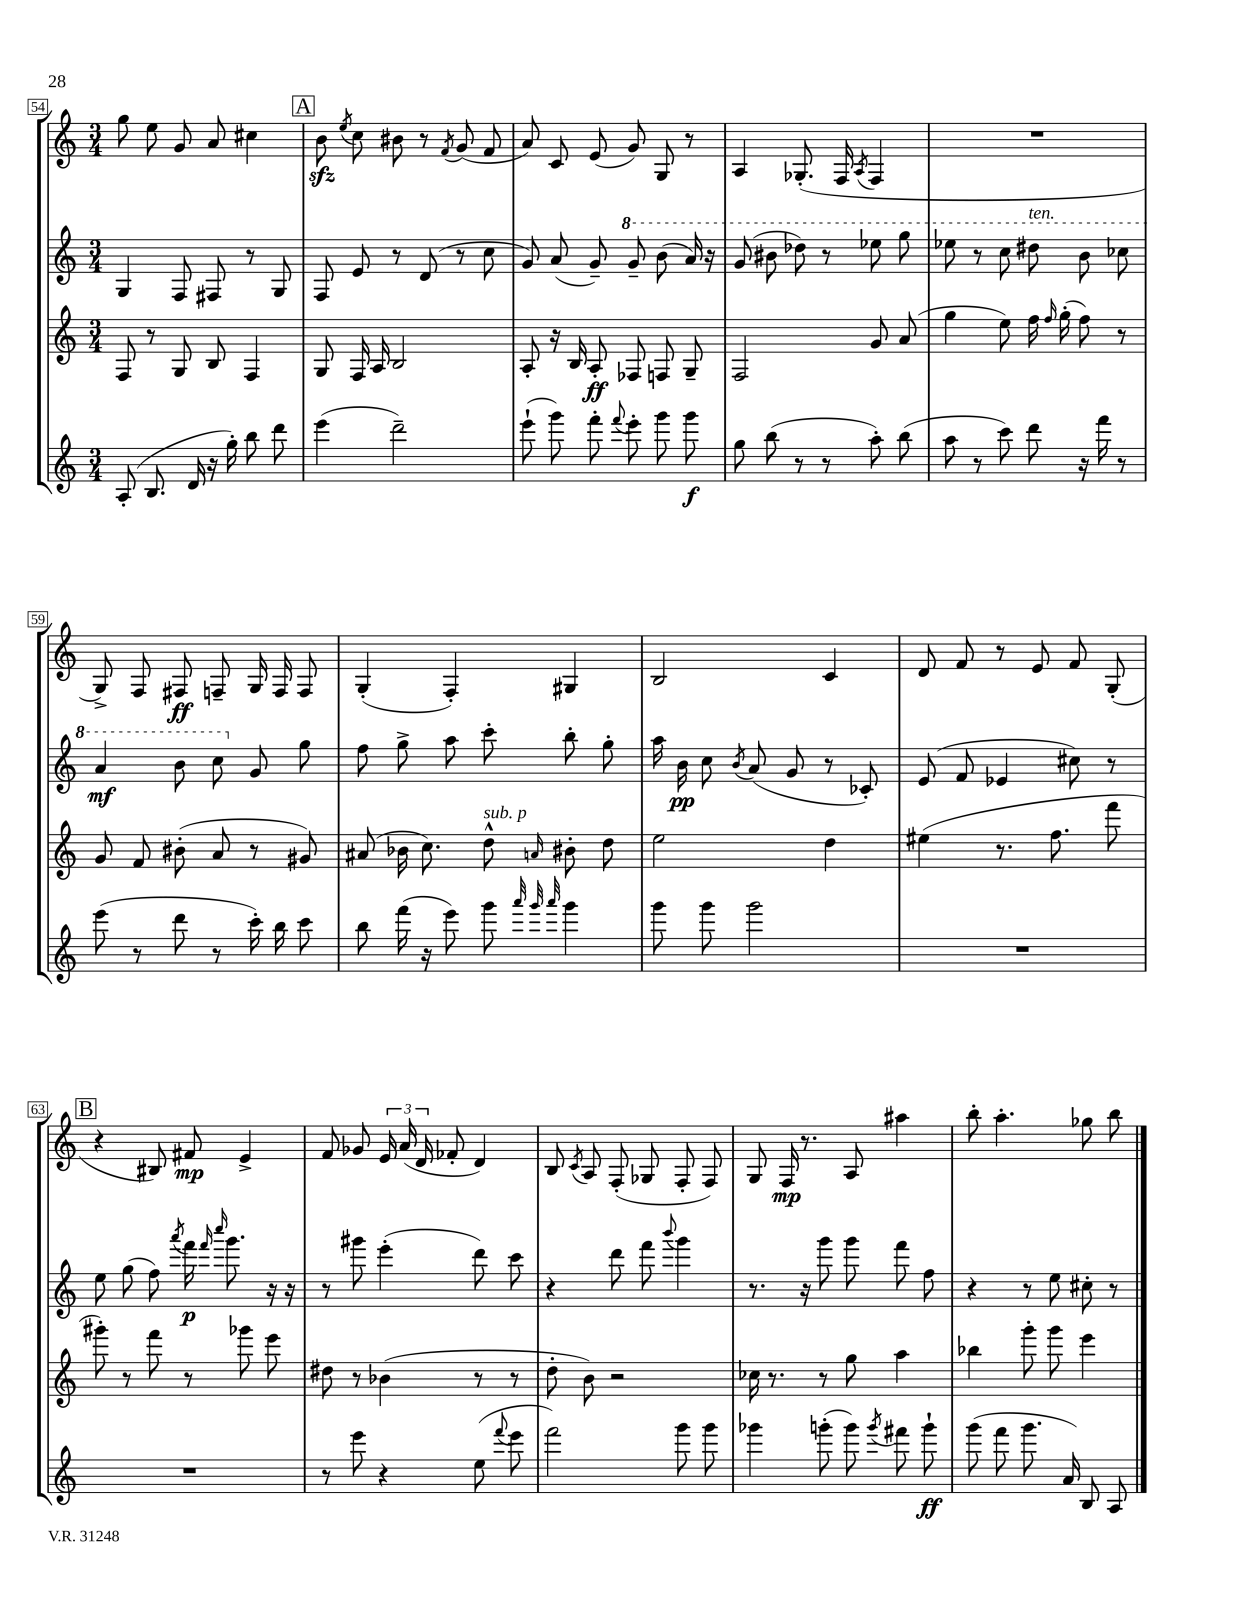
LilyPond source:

<<
\new StaffGroup <<
\new Staff = "s0" {
    \clef treble \key c \major \numericTimeSignature \time 3/4
    \autoBeamOff g''8 e''8 g'8 a'8 cis''4 |
    \mark \markup { \box "A" } b'8\sfz \acciaccatura { e''8 } c''8 bis'8 r8 \acciaccatura { f'8 } g'8( f'8 |
    a'8) c'8 e'8( g'8) g8 r8 |
    a4 ges8.-.( f16 \acciaccatura { a8 } f4 |
    R2. |
    g8->) f8 fis8\ff f8-- g16 f16 f8 |
    g4-.( f4-.) gis4 |
    b2 c'4 |
    d'8 f'8 r8 e'8 f'8 g8-.( |
    \mark \markup { \box "B" } r4 bis8) fis'8\mp e'4-> |
    f'8 ges'8 \tuplet 3/2 { e'16 a'16( d'16 } fes'8-. d'4) |
    b8 \acciaccatura { c'8 } a8 f8-.( ges8 f8-. f8) |
    g8 f16\mp r8. a8 ais''4 |
    b''8-. a''4.-. ges''8 b''8 \bar "|." |
}
\new Staff = "s1" {
    \clef treble \key c \major \numericTimeSignature \time 3/4
    \autoBeamOff g4 f8 fis8 r8 g8 |
    \mark \markup { \box "A" } f8 e'8 r8 d'8( r8 c''8 |
    g'8) a'8( g'8--) \ottava #1 g''8-- b''8( a''16) r16 |
    g''8( bis''8 des'''8) r8 ees'''8 g'''8 |
    ees'''8 r8 c'''8 dis'''8^\markup { \italic "ten." } b''8 ces'''8 |
    a''4\mf b''8 c'''8 \ottava #0 g'8 g''8 |
    f''8 g''8-> a''8 c'''8-. b''8-. g''8-. |
    a''16 b'16\pp c''8 \acciaccatura { b'8 } a'8( g'8 r8 ces'8-.) |
    e'8( f'8 ees'4 cis''8) r8 |
    \mark \markup { \box "B" } e''8 g''8( f''8) \acciaccatura { a'''8 } f'''16\p \grace { f'''16 c''''16 } g'''8. r16 r16 |
    r8 gis'''8 e'''4-.( d'''8) c'''8 |
    r4 d'''8 f'''8 \appoggiatura { b'''8 } g'''4 |
    r8. r16 g'''8 g'''8 f'''8 f''8 |
    r4 r8 e''8 cis''8-. r8 \bar "|." |
}
\new Staff = "s2" {
    \clef treble \key c \major \numericTimeSignature \time 3/4
    \autoBeamOff f8 r8 g8 b8 f4 |
    \mark \markup { \box "A" } g8 f16 a16 b2 |
    a8-. r16 b16 a8-.\ff fes8 f8 g8-- |
    f2 g'8 a'8( |
    g''4 e''8) f''16 \grace { f''16 } g''16-.( f''8) r8 |
    g'8 f'8 bis'8-.( a'8 r8 gis'8) |
    ais'8( bes'16 c''8.) d''8-^^\markup { \italic "sub. p" } \grace { a'16 } bis'8-. d''8 |
    e''2 d''4 |
    eis''4( r8. f''8. f'''8 |
    \mark \markup { \box "B" } gis'''8-.) r8 f'''8 r8 ges'''8 e'''8 |
    dis''8 r8 bes'4( r8 r8 |
    d''8-. b'8) r2 |
    ces''16 r8. r8 g''8 a''4 |
    bes''4 g'''8-. g'''8 e'''4 \bar "|." |
}
\new Staff = "s3" {
    \clef treble \key c \major \numericTimeSignature \time 3/4
    \autoBeamOff a8-.( b8. d'16 r16 g''16-.) b''8 d'''8 |
    \mark \markup { \box "A" } e'''4( d'''2--) |
    e'''8-!( g'''8) f'''8-. \appoggiatura { f'''8 } e'''8-. g'''8 g'''8\f |
    g''8 b''8( r8 r8 a''8-.) b''8( |
    a''8 r8 c'''8) d'''8 r16 f'''16 r8 |
    e'''8( r8 d'''8 r8 c'''16-.) b''16 c'''8 |
    b''8 f'''16( r16 e'''8) g'''8 \grace { a'''32 g'''32 a'''32 } g'''4 |
    g'''8 g'''8 g'''2 |
    R2. |
    \mark \markup { \box "B" } R2. |
    r8 e'''8 r4 e''8( \appoggiatura { f'''8 } e'''8 |
    f'''2) g'''8 g'''8 |
    ges'''4 g'''8-.( g'''8) \acciaccatura { g'''8 } fis'''8 g'''8-!\ff |
    g'''8( f'''8 g'''8. a'16) b8 a8 \bar "|." |
}
>>
>>
\layout { \context { \Score currentBarNumber = #54 \override BarNumber.stencil = #(make-stencil-boxer 0.1 0.3 ly:text-interface::print) } }
